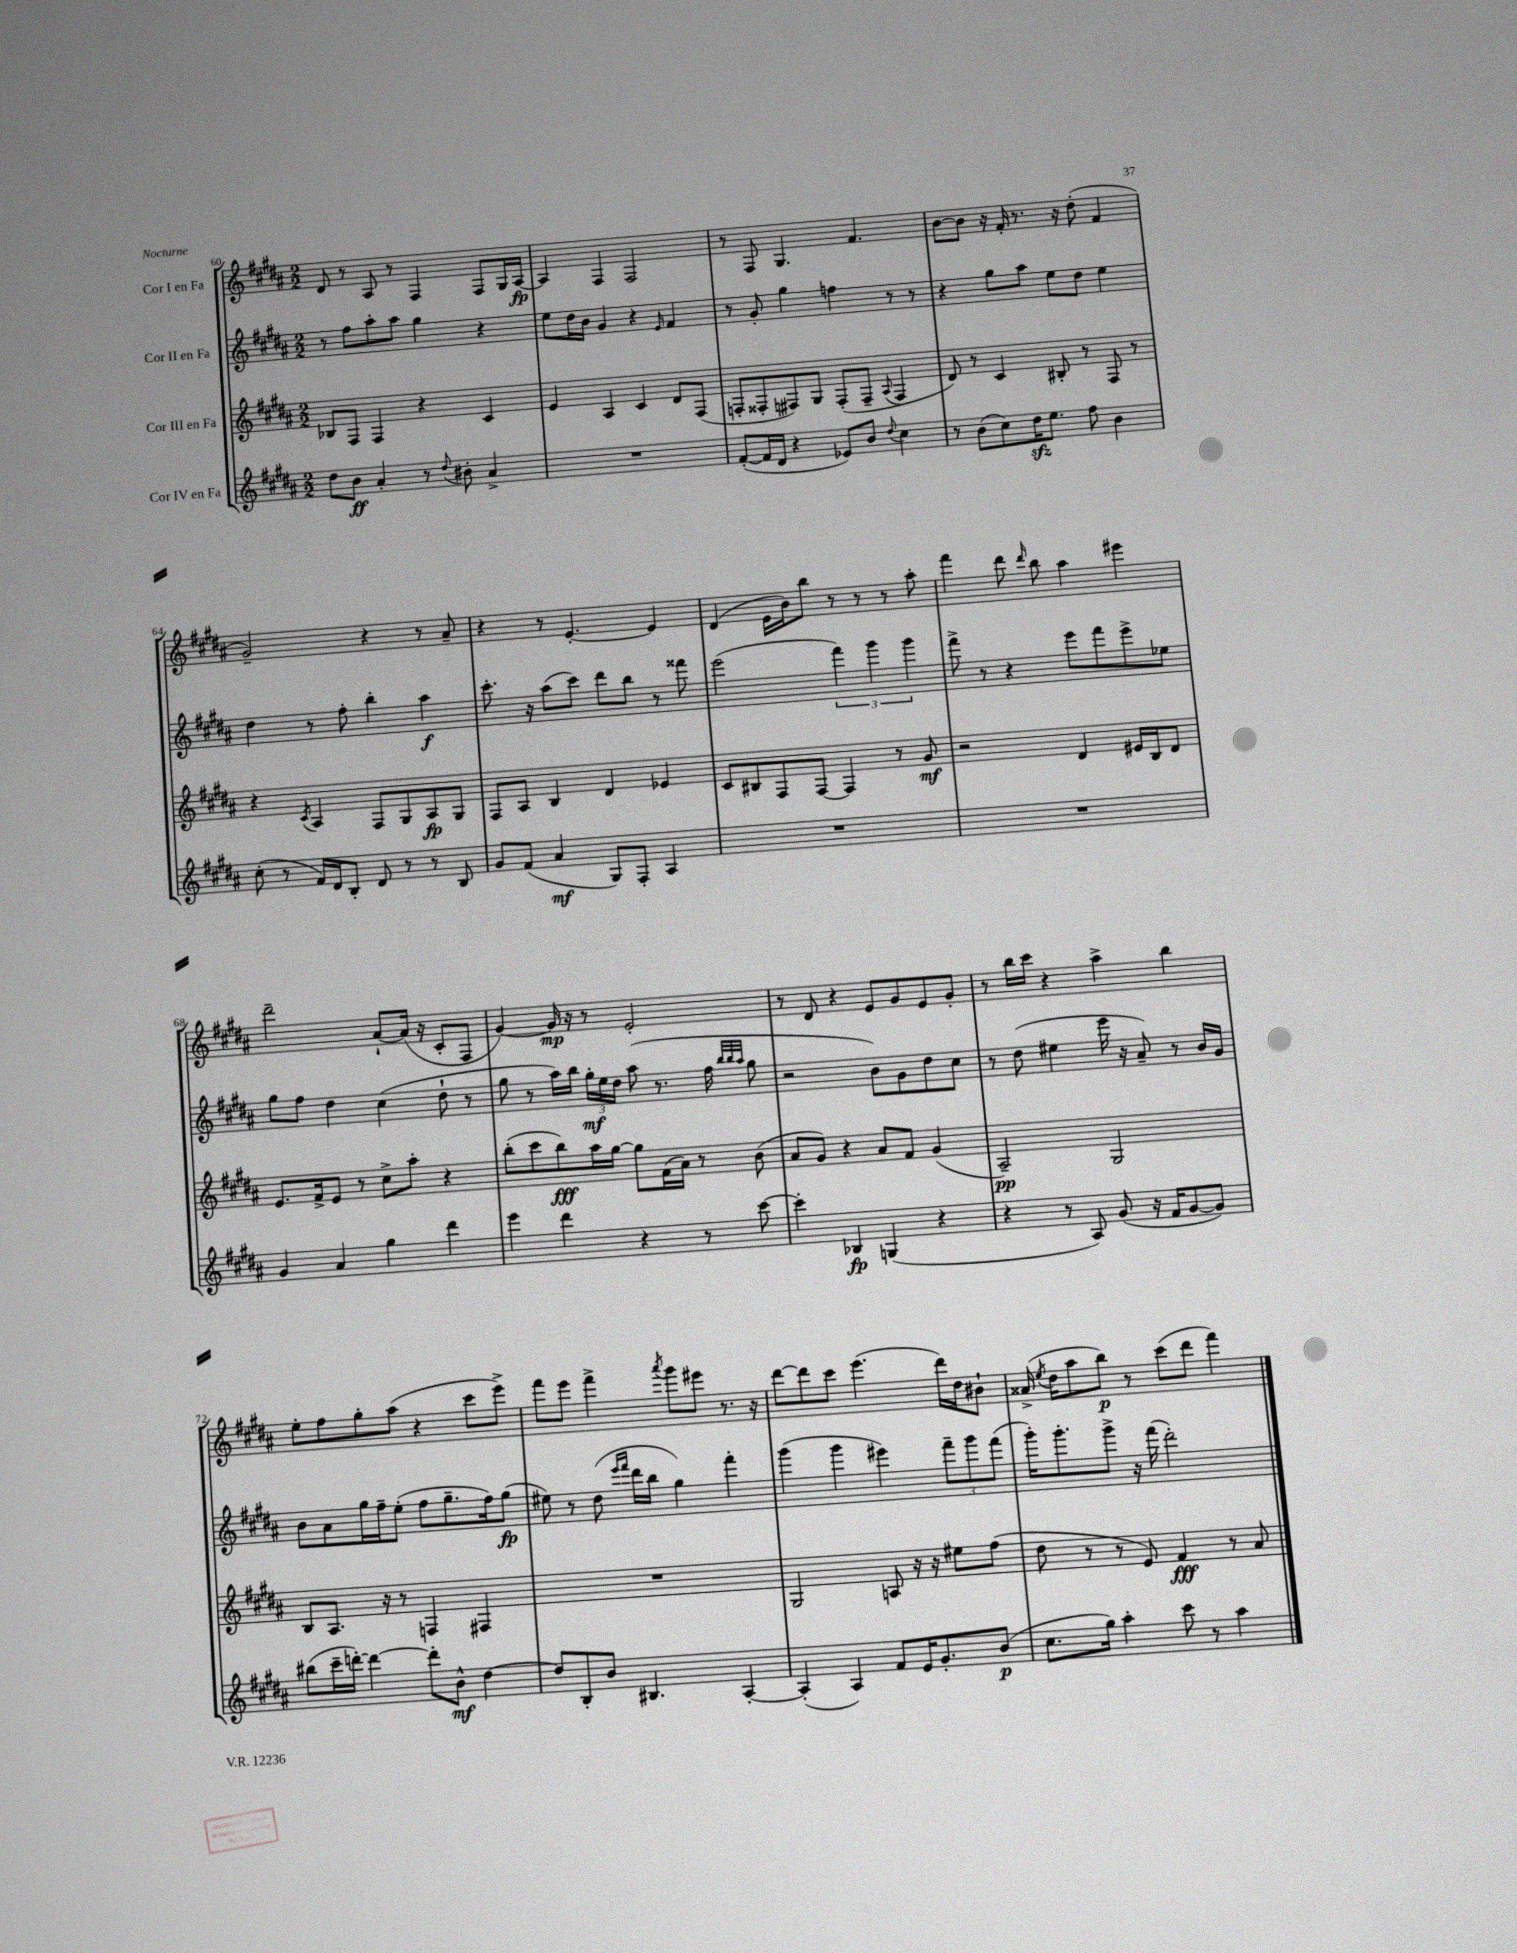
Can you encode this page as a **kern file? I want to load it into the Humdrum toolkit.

**kern	**kern	**kern	**kern
*staff4	*staff3	*staff2	*staff1
*clefG2	*clefG2	*clefG2	*clefG2
*k[f#c#g#d#a#]	*k[f#c#g#d#a#]	*k[f#c#g#d#a#]	*k[f#c#g#d#a#]
*M2/2	*M2/2	*M2/2	*M2/2
8dd#	8B-	8r	8d#
8b	8F#	8ff#	8r
4a#'	4F#	8aa#'	8A#
.	.	8aa#	8r
8r	4r	4gg#	4F#
8qqdd#	.	.	.
8b#'	.	.	.
4a#^	4c#	4r	8F#
.	.	.	16G#
.	.	.	[16A#
=	=	=	=
1r	4e	8ee	4A#]
.	.	16dd#	.
.	.	16b	.
.	4A#	4g#	4F#
.	4c#	4r	2F#
.	.	16qqe	.
.	8d#	4f#	.
.	(8F#	.	.
=	=	=	=
([8f#'	8F'	8r	8r
16f#]	8F##'	8g#'	8F#
16d#	.	.	.
4r	8F#)	4gg#	4.G#
.	8G#	.	.
8e-)	(8F#'	4ff	.
8b	8F#~	.	4.f#
8qqdd#	8qqA#	.	.
4cc#	4F#	8r	.
.	.	8r	.
=	=	=	=
8r	8d#)	4r	[8b
(8b	8r	.	8b]
8cc#)	4c#	8gg#	16r
.	.	.	16f#'
16dd#	.	8aa#	8.r
8.ee	.	.	.
.	8B#'	8ee	.
.	.	.	16r
8ff#	8r	8dd#	(8dd#'
4b	8F#	4ee	4f#
.	8r	.	.
=	=	=	=
(8cc#'	4r	4dd#	2g#~)
8r	.	.	.
.	8qc#	.	.
16f#)	4A#	8r	.
16d#	.	.	.
8B'	.	8ff#'	.
8d#	8F#	4bb'	4r
8r	8G#	.	.
8r	8A#	4aa#	8r
8B	8G#	.	8a#~
=	=	=	=
8g#	8F#	8.ccc#'	4r
(8f#	8A#	.	.
.	.	16r	.
4a#	4B	(8aa#	8r
.	.	8ccc#)	[4.e'
8G#)	4d#	8ddd#	.
8F#'	.	8bb	.
4A#	4e-	8r	4e]
.	.	8fff##	.
=	=	=	=
1r	8c#	(2eee	(4d#
.	8B#	.	.
.	8F#	.	16e
.	.	.	16b)
.	[8F#	.	8bb
.	4F#]	6fff#)	8r
.	.	.	8r
.	.	6ggg#	.
.	8r	.	8r
.	.	6ggg#	.
.	8g#	.	8aa#'
=	=	=	=
1r	2r	8fff#^	4fff#
.	.	8r	.
.	.	4r	8ddd#
.	.	.	16qqddd#
.	.	.	8bb
.	4d#	8eee	4aa#
.	.	8fff#	.
.	16e#	8eee^	4eee#
.	16B	.	.
.	8d#	8ee-	.
=	=	=	=
4g#	8.e	8gg#	2ddd#~
.	.	8ff#	.
.	16f#^	.	.
4a#	8e	4dd#	.
.	8r	.	.
4gg#	8cc#^	(4cc#	[8a#`
.	8aa#'	.	(16a#]
.	.	.	16r
4ddd#	4r	8dd#`	8c#'
.	.	8r	8F#
=	=	=	=
4eee	(8bb'	8gg#	[4g#)
.	8ccc#	8r	.
4ddd#	8bb)	16aa#)	16g#]
.	.	16bb	16r
.	16aa#	24gg#'	8r
.	.	24ee	.
.	[16gg#	.	.
.	.	24dd#	.
4r	8gg#]	(8aa#	2e'
.	(16f#	8.r	.
.	16a#)	.	.
8r	8r	.	.
.	.	16ff#	.
.	.	32qqbb	.
.	.	32qqbb	.
.	.	32qqaa#	.
[8ccc#	(8b	8gg#	.
=	=	=	=
4ccc#']	8a#	2r	8r
.	8g#)	.	8d#
4B-	4r	.	4r
(4G	8a#	8b)	8e
.	8f#	8g#	8g#
4r	(4g#	8dd#	8e
.	.	8cc#	8g#'
=	=	=	=
4r	2A#~)	8r	8r
.	.	(8dd#	16bb
.	.	.	16ccc#
8r	.	4ee#	4r
8A#)	.	.	.
(8g#	2G#	16eee	4aa#^
.	.	16r	.
16r	.	8a#~)	.
16f#	.	.	.
[8g#	.	8r	4bb
8g#])	.	16b	.
.	.	16g#	.
=	=	=	=
(8bb#	8B	8b	8ee'
16ccc#~	8.A#	8a#	8ff#
[16ddd')	.	.	.
4ddd_	.	16gg#	8gg#'
.	16r	16ff#~	.
.	8r	(8ee'	(8aa#
8ddd']	4F	8ff#	4r
8b^^	.	8.gg#~	.
[4dd#	4F#	.	8ccc#
.	.	16ff#)	.
.	.	(8gg#	8eee^)
=	=	=	=
8dd#]	1r	8ee#)	8fff#
8B'	.	8r	8eee
8b	.	(8dd#	4fff#^
.	.	16qqeee	.
.	.	16qqfff#	.
4.B#	.	16ddd#	.
.	.	16bb	.
.	.	.	8qaaa#
.	.	4gg#)	8ggg#
.	.	.	8eee#
[4A#'	.	4fff#'	8.r
.	.	.	16r
=	=	=	=
(4A#']	2G#	(4ggg#	[8ddd#
.	.	.	8ddd#]
4A#)	.	4ggg#	8ccc#
.	.	.	(4.eee
8f#	8A	4eee#)	.
16e	16r	.	.
8.g#'	16r	.	.
.	8ee#	12fff#~	16ddd#)
.	.	.	16dd#
.	.	12ggg#	.
(8b	(8ff#	.	8b#`
.	.	(12fff#	.
=	=	=	=
8.cc#	8dd#	16ggg#')	(16a##^
.	.	.	8qee
.	.	8.ggg#'	16dd#
.	8r	.	8aa#
16gg#)	.	.	.
4aa#'	8r	8ggg#^	8bb)
.	8e)	16r	8r
.	.	(16fff#	.
8ccc#	4f#	2ddd#')	(8ccc#
8r	.	.	8ddd#
4aa#	8r	.	4fff#)
.	8a#	.	.
==	==	==	==
*-	*-	*-	*-
